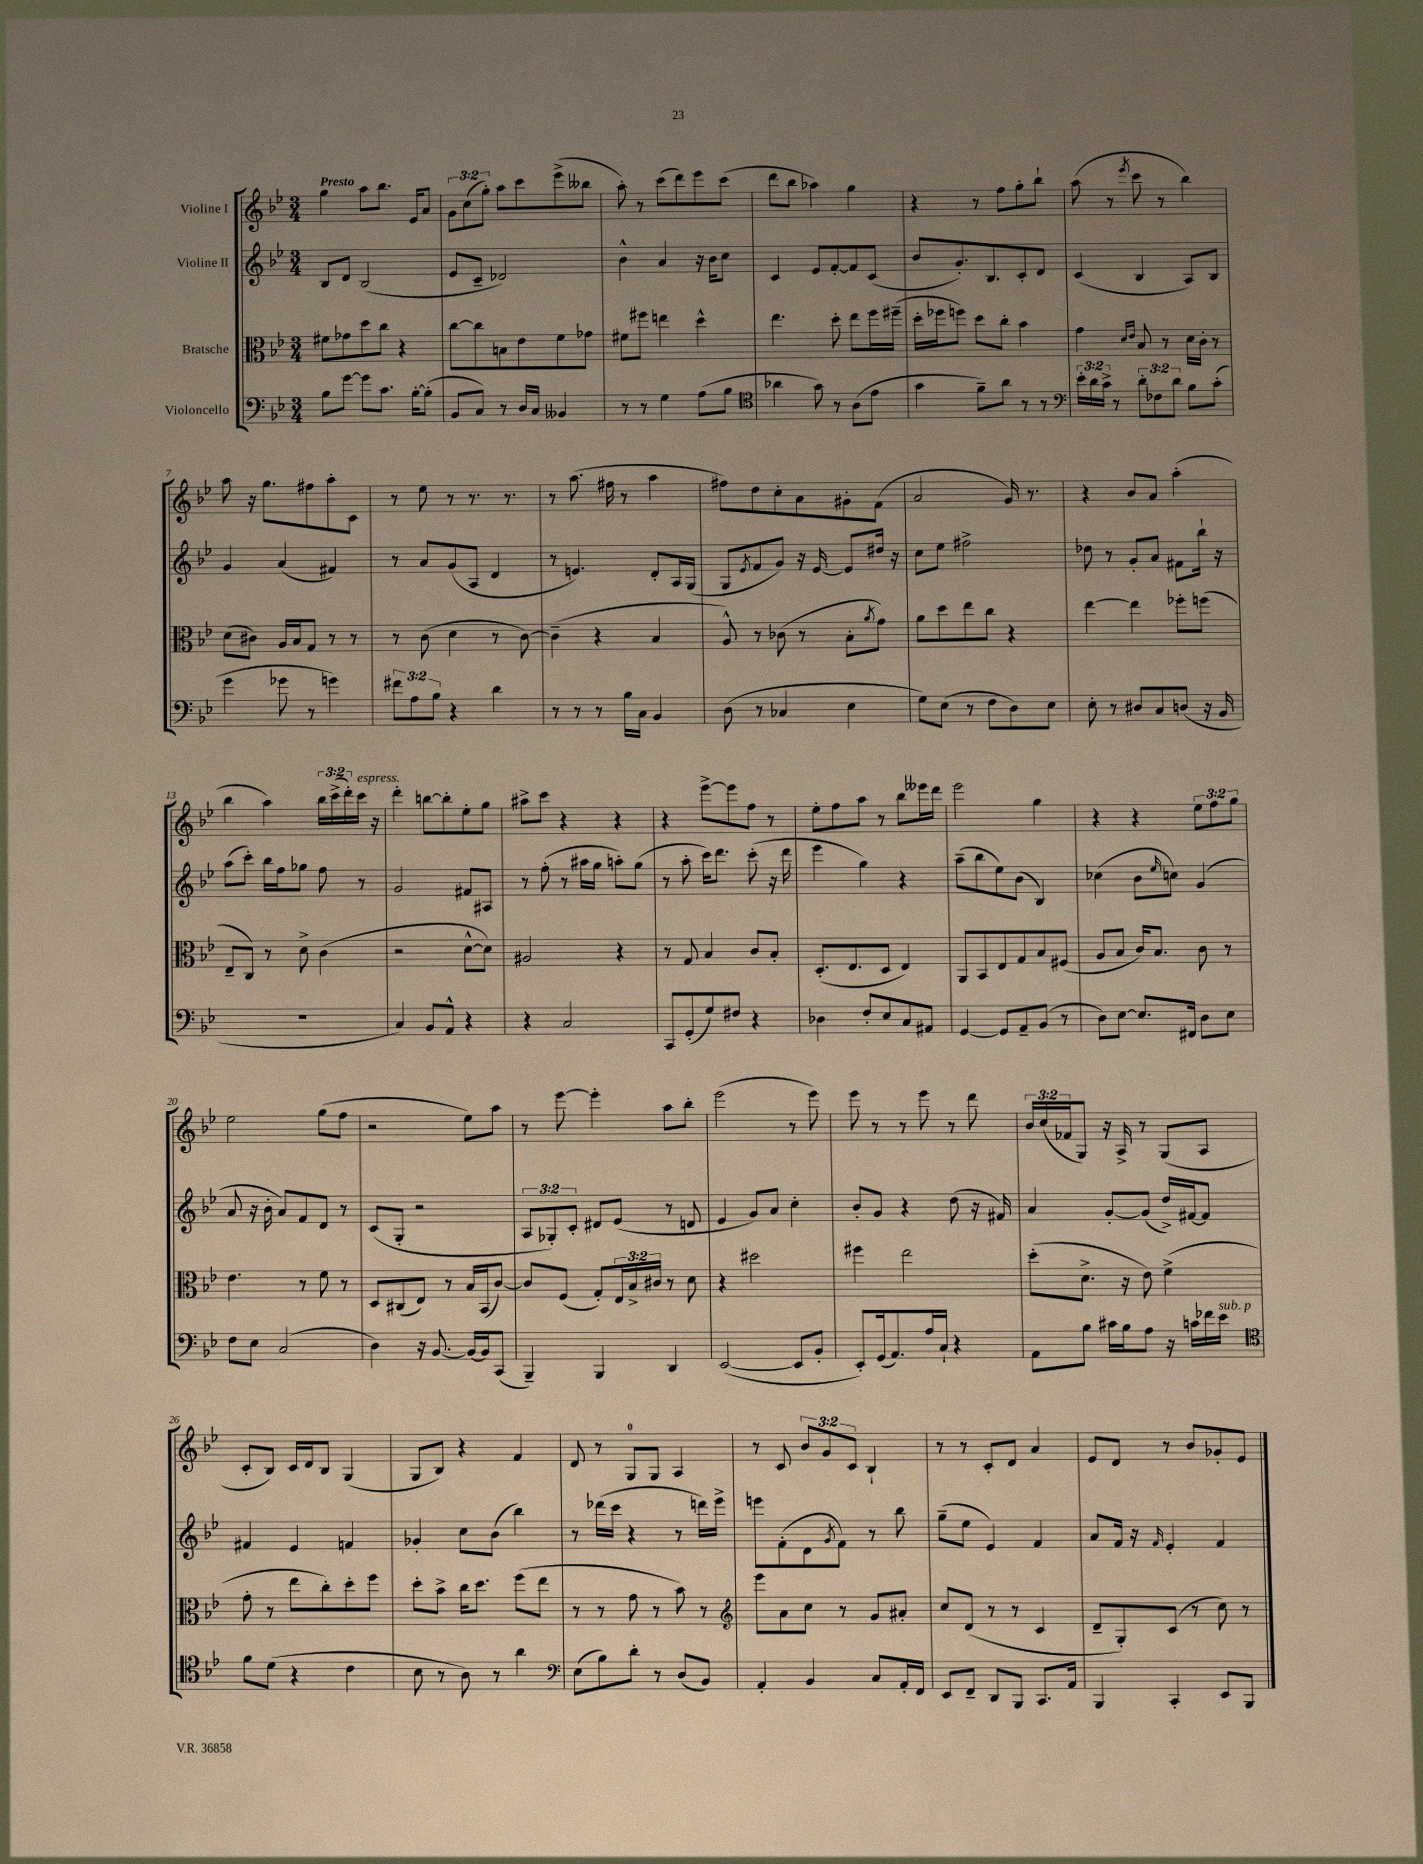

**kern	**kern	**kern	**kern
*staff4	*staff3	*staff2	*staff1
*clefF4	*clefC3	*clefG2	*clefG2
*k[b-e-]	*k[b-e-]	*k[b-e-]	*k[b-e-]
*M3/4	*M3/4	*M3/4	*M3/4
8B-	8f#	8B-	4gg
[8g	8g-	8d	.
8g]	8dd	(2B-	8aa
8.c	8cc	.	8.bb-
.	4r	.	.
[16B-'	.	.	16e-
(8B-']	.	.	8a
=	=	=	=
8BB-	[8cc	8e-	12g
.	.	.	(12cc
8C)	8cc]	8c~	.
.	.	.	12gg')
8r	8B	2d-)	8aa
16D	8e-	.	8ccc
16C	.	.	.
4BB--	8f	.	(8eee-^
.	8g-	.	8bb--
=	=	=	=
8r	8f#	4b-^^	8aa')
8r	8ff#	.	8r
4G	4ee	4a	(8ccc
.	.	.	8ddd)
(8A	4dd^^	16r	8eee-
.	.	16b-	.
8B-	.	8cc	(8ccc
=	=	=	=
*clefC4	*	*	*
4a-	4.ee-	4c	8ddd
.	.	.	8bb-
8g)	.	8e-	4aa-)
8r	8dd'	[8f'	.
(8A	8ee-	8f]	4gg
8e-	16ff	(8c	.
.	(16ff#~	.	.
=	=	=	=
4g	16dd'	8b-	4r
.	16ff-	.	.
.	8ff)	8.g')	.
8f~)	8dd	.	8r
.	.	8.B-	.
8a	8cc'	.	8ff
8r	4b-	8c'	8gg'
8r	.	8d	8bb-`
=	=	=	=
*clefF4	*	*	*
24e-'	4g	(4c	(8aa
24d	.	.	.
24c^	.	.	.
8r	.	.	8r
.	16qqd	.	.
.	16qqe-	.	8qeee-
12d'	8B-	4B-	8ccc
12F-	.	.	.
.	8r	.	8r
12d	.	.	.
8B-	16d	8A)	4bb-)
.	16c'	.	.
(8c'	8r	8B-	.
=	=	=	=
4g	(8d	4g	8aa
.	8c#)	.	16r
.	.	.	8.gg
8g-	16A	(4a	.
.	16B-	.	.
8r	8G	.	8ff#
4g)	8r	4f#)	8aa'
.	8r	.	8c
=	=	=	=
12f#	8r	8r	8r
12A	.	.	.
.	(8c	8a	8ee-
12B-	.	.	.
4r	4d	(8g	8r
.	.	8A	8.r
4d	8r	4d	.
.	.	.	8.r
.	[8c)	.	.
=	=	=	=
8r	(4c~]	8r	8r
8r	.	4.e)	(8.aa
8r	4r	.	.
.	.	.	16ff#
16B-	.	.	8r
16C	.	.	.
4BB-	4B-	8d'	4aa
.	.	16A	.
.	.	(16G	.
=	=	=	=
(8D	8A^^)	8G	8ff#)
.	.	8qe-	.
8r	8r	8f	8dd
4C-	(8c-	8g)	8cc'
.	8r	16r	8a
.	.	[16e-	.
4E-	8B-'	8e-]	8g#'
.	8qa	.	.
.	8g)	16dd#	(8f
.	.	16r	.
=	=	=	=
8G)	8a	8cc	2a
(8E-	8dd	8ee-	.
8r	8ee-	2ff#^	.
8F	8cc	.	.
8D)	4r	.	16g)
.	.	.	8.r
8E-	.	.	.
=	=	=	=
8E-'	[4ee-	8dd-	4r
8r	.	8r	.
8D#	4ee-]	8g'	8b-
8C	.	8a	8a
(8D	8ff-'	8f#	(4aa'
16r	(8ff	16bb-`	.
16BB-	.	16r	.
=	=	=	=
2.r	8E-~	(8aa	4bb-
.	8C)	8ccc')	.
.	8r	16bb-	4aa)
.	.	16ff	.
.	8d^	8gg-	.
.	(4c	8ff	24bb-
.	.	.	(24ccc^
.	.	.	24ddd')
.	.	8r	16ccc
.	.	.	16r
=	=	=	=
4C)	2r	2g	4ddd'
8BB-	.	.	[8bb
8AA^^	.	.	8bb']
4r	[8d^^	8f#	8ee-'
.	8d])	8A#	8gg
=	=	=	=
4r	2A#	8r	8aa#^
.	.	(8ff'	8ccc
2C	.	8r	4r
.	.	16aa#	.
.	.	16gg	.
.	4r	8aa')	4r
.	.	(8gg	.
=	=	=	=
8CC	8r	8r	4r
(8GG'	8G	8aa'	.
8G)	4B-	16ccc)	[8eee-^
.	.	8.ddd	.
8F#	.	.	8eee-]
4r	8c	(8ccc'	8ff
.	8B-'	16r	8r
.	.	16ddd	.
=	=	=	=
4D-	(8.D'	4eee-	8ee-'
.	.	.	8ff
.	8.E-	.	.
8F'	.	4gg)	8aa
8E-	8D	.	8r
8C	4E-)	4r	8bb-
8AA#	.	.	16eee--
.	.	.	16ddd
=	=	=	=
[4GG	8AA	(8aa~	2eee-
.	8BB-	8bb-	.
8GG]	8E-	8ee-)	.
8AA~	8G	(8b-	.
(8BB-	8B-	4B-)	4gg
8r	(8F#	.	.
=	=	=	=
8D)	8A	(4cc-	4r
[8E-	8B-	.	.
8.E-]	16c)	8b-	4r
.	8.B-	.	.
.	.	16qqee-	.
.	.	8cc)	.
16FF#	.	.	.
8D	8c	(4g	12ee-
.	.	.	12ff
8E-	8r	.	.
.	.	.	12gg
=	=	=	=
8F	4.e-	8a	2ee-
8E-	.	16r	.
.	.	16b-'	.
(2C	.	8a)	.
.	8r	8f	.
.	8f	8d	(8gg
.	8r	8r	8ff
=	=	=	=
4D)	8D	(8c	2r
.	(8C#	8G'	.
16r	8E-)	2r	.
[8.BB-	.	.	.
.	8r	.	.
16BB-_	16B-	.	8ee-)
16BB-]	(16BB-	.	.
(8CC	[8c)	.	8aa
=	=	=	=
4BBB-~)	8c]	12A	8r
.	.	12G-')	.
.	(8F	.	[8eee-
.	.	12c'	.
4BBB-	8G')	8d#	4eee-']
.	24E-	(8e-	.
.	24B-^	.	.
.	24c#	.	.
4DD	8r	8r	8aa
.	8d	8d	8bb-'
=	=	=	=
([2EE-	4r	4e-	(2eee-
.	2dd#	8g)	.
.	.	8a	.
8EE-]	.	4cc'	8r
8BB-'	.	.	8eee-)
=	=	=	=
8EE-')	4ff#	8b-'	8eee-
(16GG	.	8g	8r
8.AA)	.	.	.
.	2ee-	4r	8r
16A	.	.	8eee-
16C`	.	.	.
4r	.	(8dd	8r
.	.	16r	8ddd
.	.	16f#)	.
=	=	=	=
8AA	(8dd'	4a	24b-
.	.	.	(24cc
.	.	.	24f-
8B-	8.d^	.	8G)
16c#	.	[8g'	16r
16B-	16r	.	16A^
8A	8e-)	(8g]	8r
16r	(4f^	16dd^)	(8G
16c	.	[16f#	.
16f-	.	8f#]	8A
16e-	.	.	.
=	=	=	=
*clefC4	*	*	*
8f	8g'	4f#	8c'
(8d	8r	.	8B-)
4r	8ee-	4e-	16c
.	.	.	16d
.	8cc')	.	8B-
4c	8dd'	4f	(4G
.	8ff	.	.
=	=	=	=
8B-	8dd'	4g-'	8G
8r	8b-^	.	8B-)
8A)	16cc	8cc	4r
.	8.dd	.	.
8r	.	(8b-	.
4a	(8ff	4bb-)	4f
.	8ee-	.	.
=	=	=	=
*clefF4	*	*	*
(8E-	8r	8r	8d
8B-)	8r	(16ddd-	8r
.	.	16ccc	.
8d'	8g	4r	8G
8r	8r	.	8G
(8D	8b-)	8r	4A
8BB-)	8r	16ddd)	.
.	.	16eee-^	.
=	=	=	=
*	*clefG2	*	*
4AA'	8eee-	8eee	8r
.	8a	(8f'	8c
4BB-	8cc	8d	12b-
.	.	.	12g
.	.	8qg	.
.	8r	8f)	.
.	.	.	12c
8C	8g	8r	4B-`
16AA'	8a#'	8bb-	.
16FF	.	.	.
=	=	=	=
8EE-	8cc	(8gg~	8r
8FF~	(8d	8ee-	8r
8DD	8r	4e-)	8c'
8BBB-	8r	.	8d
8.CC	4c	4f	4a
16AA	.	.	.
=	=	=	=
4BBB-	8d~	8a	8e-
.	8G')	16f	8d
.	.	16r	.
.	.	16qqf	.
4CC'	(8c	4e-'	8r
.	8r	.	8b-
8EE-	8cc)	4f	8g-'
8BBB-	8r	.	8e-
==	==	==	==
*-	*-	*-	*-
